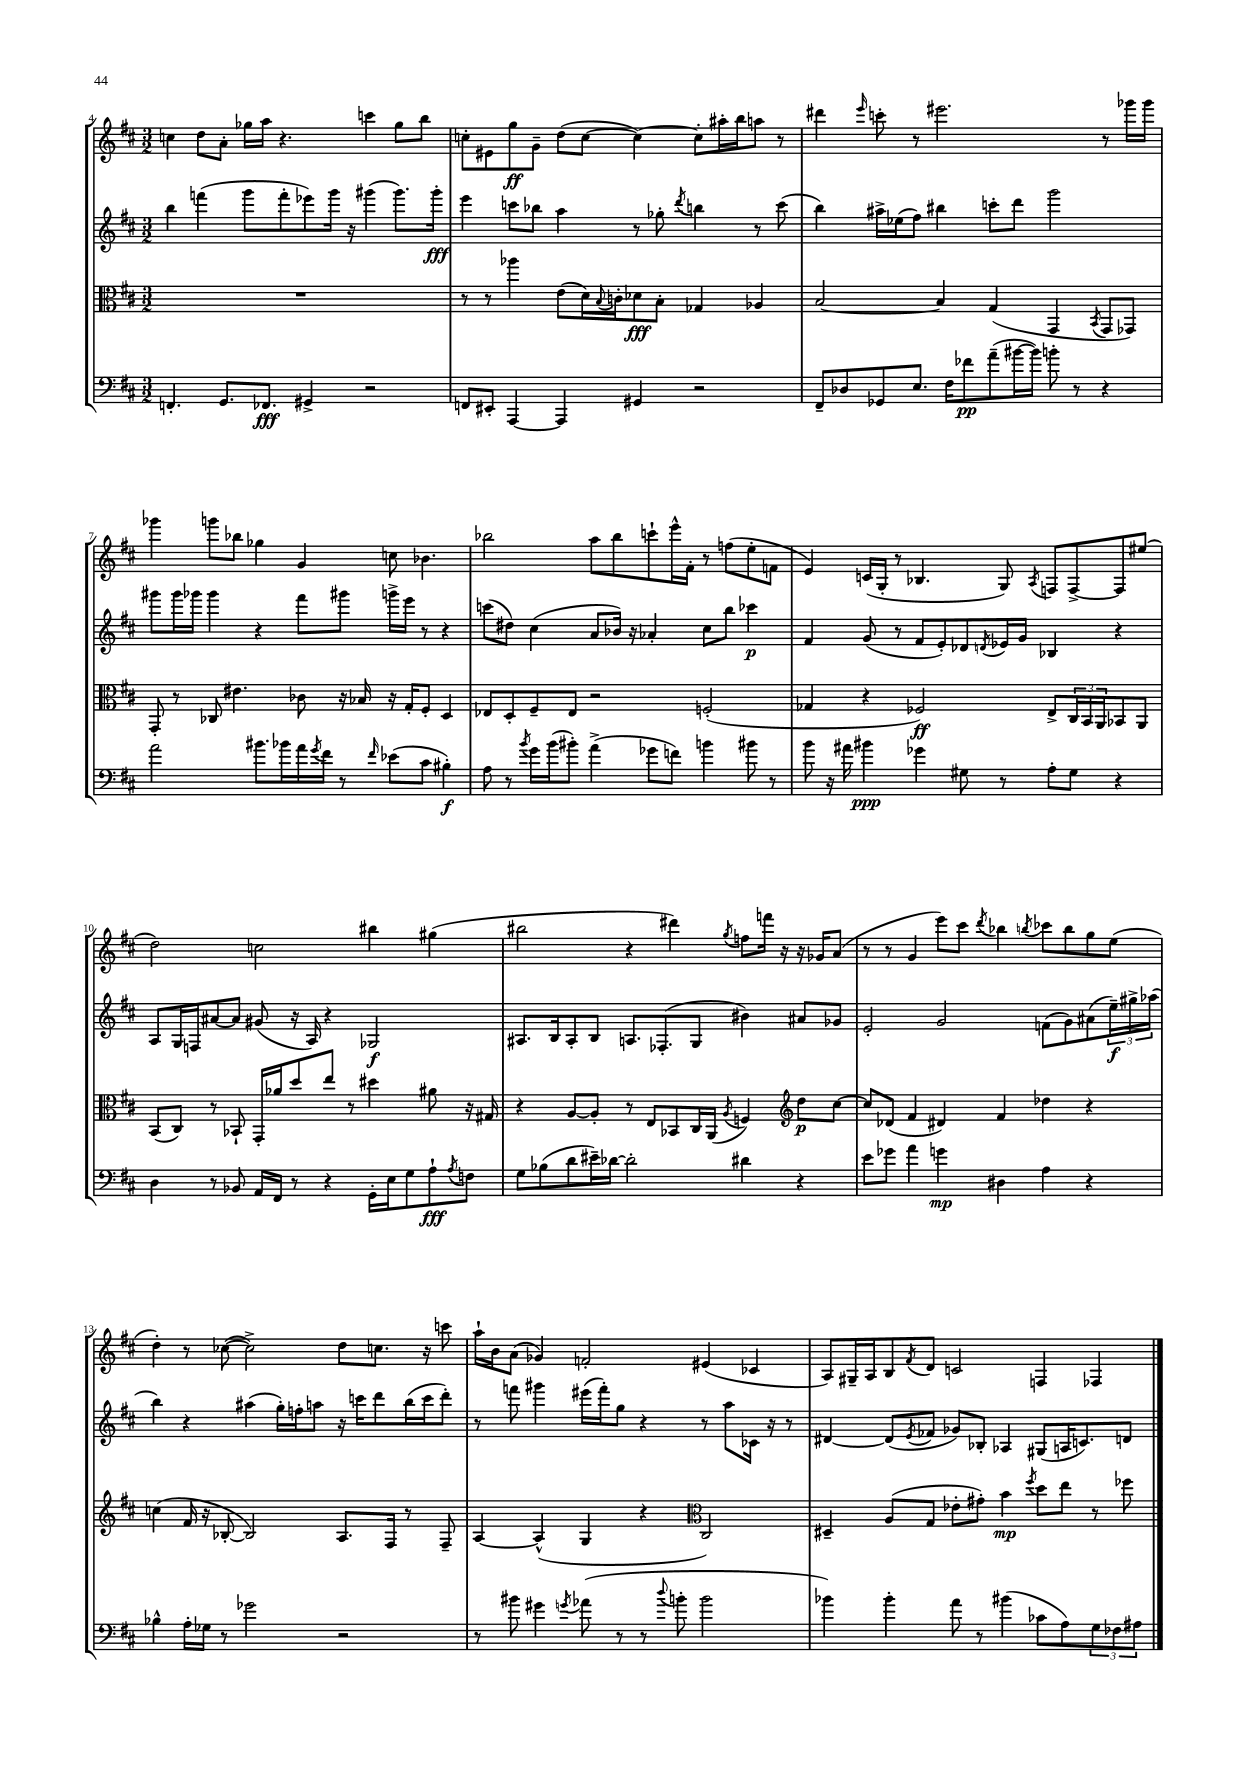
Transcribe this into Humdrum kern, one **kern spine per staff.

**kern	**kern	**kern	**kern
*staff4	*staff3	*staff2	*staff1
*clefF4	*clefC3	*clefG2	*clefG2
*k[f#c#]	*k[f#c#]	*k[f#c#]	*k[f#c#]
*M3/2	*M3/2	*M3/2	*M3/2
4.FF'/	1.r	4bb\	4cc\
.	.	(4fff\	8dd\L
8.GG/L	.	.	8a'\J
.	.	8ggg\L	16gg-\LL
8.FF-/J	.	.	16aa\JJ
.	.	8fff'\	4.r
4GG#^/	.	8eee-\)	.
.	.	16ggg\Jk	.
.	.	16r	.
2r	.	(4ggg#\	4ccc\
.	.	8.ggg#\L)	8gg-\L
.	.	.	8bb\J
.	.	16ggg#'\Jk	.
=	=	=	=
8FF/L	8r	4eee\	8cc'\L
8EE#'/J	8r	.	8e#\
[4AAA/	4aa-\	8ccc\L	8gg\
.	.	8bb-\J	8g~\J
4AAA/]	(8e\L	4aa\	(8dd\L
.	16d\L)	.	[8cc\J
.	8qqB/	.	.
.	16c'\J	.	.
4GG#/	8d-\	8r	4cc\_)
.	8B'\J	8gg-'\	.
.	.	8qddd/	.
2r	4G-/	4bb\	8cc'\]L
.	.	.	16aa#'\L
.	.	.	16bb\J
.	4A-/	8r	8aa\J
.	.	(8ccc\	8r
=	=	=	=
8FF#~/L	[2B/	4bb\)	4ddd#\
8D-/	.	.	.
.	.	.	16qqeee/
8GG-/	.	16aa#^\LL	8ccc'\
.	.	(16ee-\J	.
8.E/J	.	8ff#\J)	8r
.	4B/]	4bb#\	2.eee#\
16F#\LK	.	.	.
8f-\	.	.	.
(8a~\	(4G/	8ccc'\L	.
[16b#\L	.	8ddd\J	.
16b#\]JJ)	.	.	.
8b'\	4GG/	2ggg\	.
8r	.	.	.
.	8qBB/	.	.
4r	8GG/L	.	8r
.	8GG-/J)	.	16ggg-\LL
.	.	.	16ggg-\JJ
=	=	=	=
2a\	8GG'/	8ggg#\L	4ggg-\
.	8r	16ggg#\L	.
.	.	16ggg-\JJ	.
.	8C-/	4ggg-\	8ggg\L
.	4.e#\	.	8bb-\J
8.b#\L	.	4r	4gg-\
16b-\L	.	.	.
16a\	8c-\	8fff#\L	4g/
8qg/	.	.	.
16f#\JJ	.	.	.
8r	16r	8ggg#\J	.
.	16B-/	.	.
16qqf#/	.	.	.
(8e-\L	16r	16ggg^\LL	8cc\
.	16G'/LK	16eee\JJ	.
8c#\J	8F#'/J	8r	4.b-\
4B#'\)	4D/	4r	.
=	=	=	=
8A\	8E-/L	(8ccc\L	2bb-\
8r	8D'/	8dd#\J)	.
8qb/	.	.	.
16g\LL	8F#~/	(4cc#\	.
(16b\J	.	.	.
8b#'\J)	8E-/J	.	.
(4a^\	2r	8a/L	8aa\L
.	.	16b-/Jk)	8bb-\
.	.	16r	.
8g-\L	.	4a-'/	8ccc`\
8f\J)	.	.	16eee^^\L
.	.	.	16f#'\JJ
4b\	(2F'/	8cc#\L	8r
.	.	8bb\J	(8ff\L
8b#\	.	4ccc-\	8ee'\
8r	.	.	8f\J
=	=	=	=
8b\	4G-/	4f#/	4e/)
16r	.	.	.
16a#\	.	.	.
4b#\	4r	(8g/	(16c/LL
.	.	.	16G'/JJ
.	.	8r	8r
4g-\	2F-/)	8f#/L	4.B-/
.	.	8e'/)	.
8G#\	.	8d-/	.
.	.	8qd/	.
8r	.	16e-/L	8G/)
.	.	16g/JJ	.
.	.	.	8qA/
8A'\L	8E^/L	4B-/	8F/L
8G#\J	24C#/L	.	[8F^/
.	24BB/	.	.
.	24AA/J	.	.
4r	8BB-/	4r	8F/]
.	8AA/J	.	(8ee#/J
=	=	=	=
4D\	(8BB/L	8A/L	2dd\)
.	8C#/J)	16G/L	.
.	.	16F/J	.
8r	8r	[8a#/	.
8BB-/	8BB-`/	8a#/]J	.
16AA/LL	16GG'/LL	(8g#/	2cc\
16FF#/JJ	16a-/J	.	.
8r	8dd/	16r	.
.	.	16A/)	.
4r	8ee/J	4r	.
.	8r	.	.
16GG'\LL	4dd#\	2G-/	4bb#\
16E\J	.	.	.
8G\	.	.	.
8A`\	8a#\	.	(4gg#\
8qA/	.	.	.
8F\J	16r	.	.
.	16G#/	.	.
=	=	=	=
8G\L	4r	8.A#/L	2bb#\
(8B-\	.	.	.
.	.	16B/k	.
8d\	[8A/L	8A#'/	.
16e#~\L)	8A'/]J	8B/J	.
[16d-\JJ	.	.	.
2d-'\]	8r	8.A/L	4r
.	8E/L	.	.
.	.	(8.F-'/	.
.	8BB-/	.	4ddd#\)
.	16C#/L	8G/J	.
.	(16AA/JJ	.	.
.	8qA/	.	8qgg/
4d#\	4F/)	4b#\)	8ff\L
.	.	.	16fff\Jk
.	.	.	16r
*	*clefG2	*	*
4r	8dd\L	8a#/L	16r
.	.	.	16g-/LK
.	[8cc#\J	8g-/J	(8a/J
=	=	=	=
8e\L	8cc#/]L	2e'/	8r
8g-\J	(8d-/J	.	8r
4a\	4f#/	.	4g/
4g\	4d#/)	2g/	8eee\L)
.	.	.	8ccc#\J
.	.	.	8qddd/
4D#\	4f#/	.	4bb-\
.	.	.	8qbb/
4A\	4dd-\	(8f\L	8ccc-\L
.	.	8g\)	8bb\
4r	4r	(8a#\	8gg\
.	.	24ee~\L)	(8ee\J
.	.	24gg#^\	.
.	.	(24aa-\JJ	.
=	=	=	=
4B-^^\	(4cc\	4bb\)	4dd'\)
16A'\LL	16f#/	4r	8r
16G-\JJ	16r	.	.
8r	[8B-'/	.	([8cc-\
2g-\	2B-/])	(4aa#\	2cc-^\])
.	.	16gg'\LL)	.
.	.	16ff'\J	.
.	.	8aa\J	.
2r	8.A/L	16r	8dd\L
.	.	16ccc\LK	.
.	.	8ddd\	8.cc\J
.	16F#/Jk	.	.
.	8r	(16bb\L	.
.	.	16ccc\J	16r
.	8F#~/	8ddd'\J)	8ccc\
=	=	=	=
8r	[4A/	8r	16aa`\LL
.	.	.	16b\J
8b#\	.	8fff\	(8a\J
4g#\	(4A^^/]	4ggg#\	4g-/)
8qg/	.	.	.
(8a-\	4G/	(16eee#\LL	2f'/
.	.	16fff'\J)	.
8r	.	8gg\J	.
8r	4r	4r	.
8qqdd/	.	.	.
8b'\	.	.	.
*	*clefC3	*	*
2b\	2C#/)	8r	(4e#/
.	.	8aa\L	.
.	.	16c-\Jk	4c-/
.	.	16r	.
.	.	8r	.
=	=	=	=
4b-\)	4D#~/	[4d#/	8A/L)
.	.	.	16G#~/L
.	.	.	16A/J
4b-'\	(8A/L	(8d#/]L	8B/
.	.	8qe/	8qf#/
.	8G/J	8f-/J	8d/J
8a\	8e-'\L	8g-/L)	2c/
8r	8g#'\J)	8B-'/J	.
(4b#\	4b\	4A-/	.
.	8qff#/	.	.
8c-\L	8dd\L	(8G#/L	4F/
8A\)	8ee\J	16A/K	.
.	.	8.c/)	.
12G\	8r	.	4F-/
12F-\	.	.	.
.	8ff-\	8d/J	.
12A#\J	.	.	.
==	==	==	==
*-	*-	*-	*-
